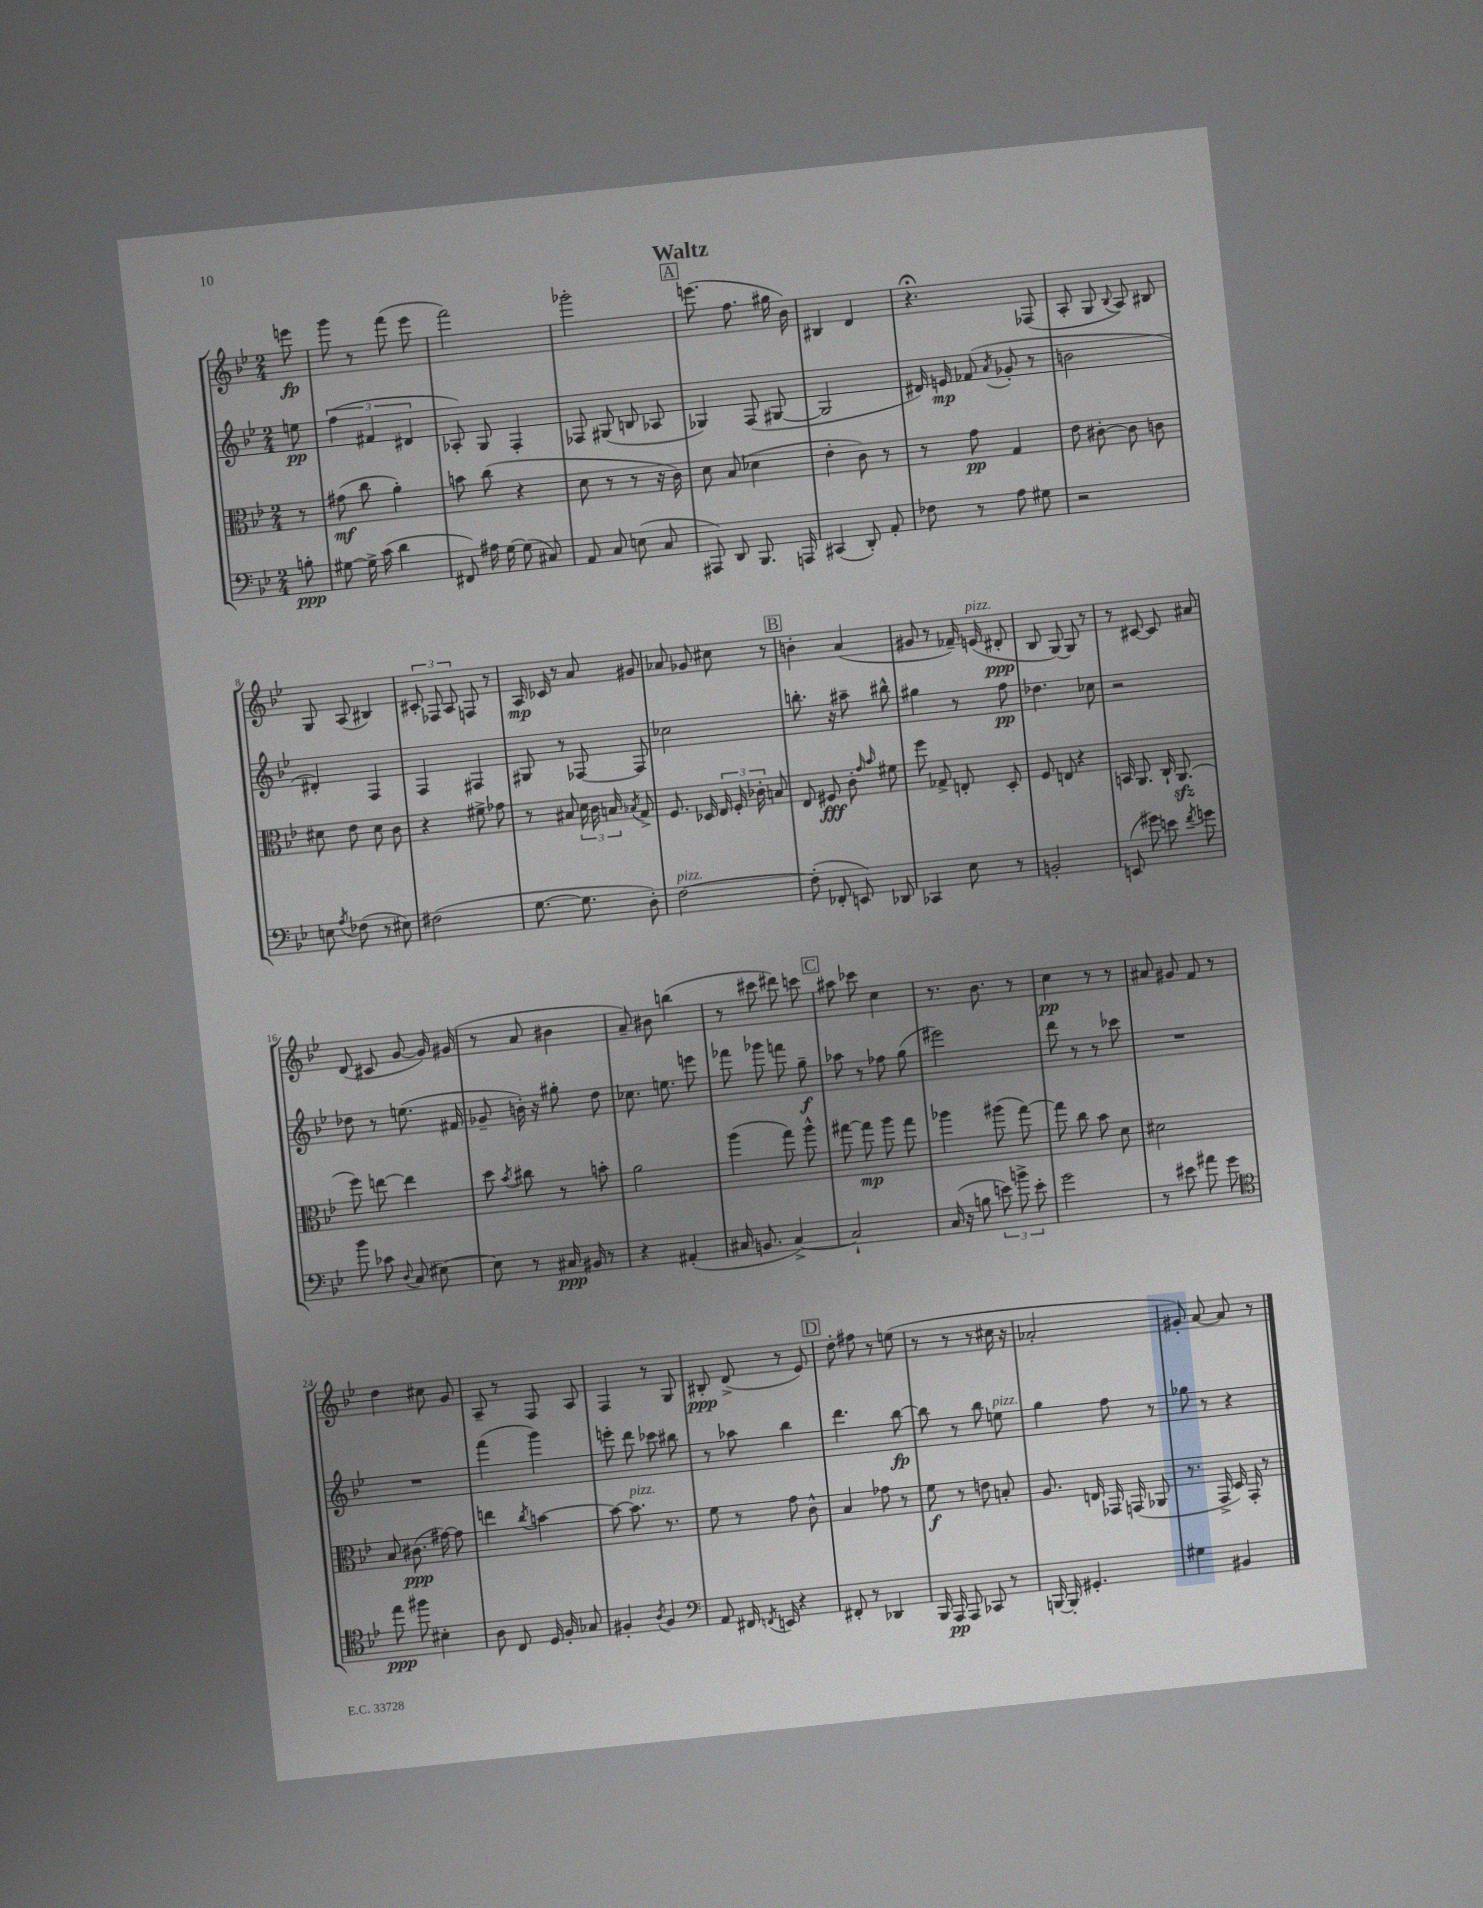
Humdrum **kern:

**kern	**kern	**kern	**kern
*staff4	*staff3	*staff2	*staff1
*clefF4	*clefC3	*clefG2	*clefG2
*k[b-e-]	*k[b-e-]	*k[b-e-]	*k[b-e-]
*M2/4	*M2/4	*M2/4	*M2/4
8B'	8r	8ee	8eee
=	=	=	=
[8G#	(8g#	(6ff	8ggg
16G#^]	8cc	.	8r
.	.	6f#	.
(16c	.	.	.
4d	4a')	.	(8fff
.	.	6d#	.
.	.	.	8eee-
=	=	=	=
8FF#)	8b	8A-')	2fff)
16A#	(8cc	8G	.
[16G	.	.	.
(8G]	4r	4F'	.
8C#)	.	.	.
=	=	=	=
8AA	8d	8F-	2ggg-'
8C	8r	(8G#	.
(8E	8r	8B	.
8C	16r	8A-	.
.	16c)	.	.
=	=	=	=
8AAA#)	8d	4G-)	(8.eee
8DD	(8B-	.	.
.	.	.	8.ff
8.BBB-	4d-	(8F	.
.	.	[8G#	16gg#
16AAA	.	.	16b-)
=	=	=	=
(4CC#	4e-'	2G#]	4B#
8DD')	8c)	.	4d
8AA'	8r	.	.
=	=	=	=
8F-	8r	16d#)	4.r;
.	.	16e	.
8r	8g	(8f-	.
.	.	8qa	.
8A	4G	8g-'	.
8G#	.	8r	(8F-
=	=	=	=
2r	8e-	2b	8A'
.	[8c#'	.	8G
.	.	.	8qqB-
.	8c#]	.	8A)
.	8c	.	8B#
=	=	=	=
8E	8d#	4d#')	8G
8qA	.	.	.
(8F-	8e-	.	(8A
8r	8d#	4F	4B#)
8E#)	8c	.	.
=	=	=	=
(2F#	4r	4F	12c#'
.	.	.	12F-
.	.	.	12A
.	8f#^	4F#	8F
.	8g-	.	8r
=	=	=	=
[8.G	8r	8G#	16A
.	.	.	16c-
.	8B#	8r	8r
8.G]	.	.	.
.	24d	[8F-	8a
.	24c	.	.
.	24B	.	.
.	8qB-	.	.
8D')	8G^	8F-]	8g#
=	=	=	=
[2F	8.F	2cc-	8a-
.	.	.	8g-
.	16D-	.	.
.	24E-	.	8cc#
.	24F'	.	.
.	24c-'	.	.
.	8B	.	8r
=	=	=	=
(8F']	8E-	8.bb'	4b'
8FF-'	8F#	.	.
.	.	16r	.
8EE)	8c'	8aa#~	(4a
.	16qqg	.	.
.	16qqb-	.	.
8DD-	8f#	8bb#^^	.
=	=	=	=
4CC-	8ff	4gg#	8g#
.	8G-^	.	8r
8E-	8E'	8r	16f-~)
.	.	.	(16e
8r	8D'	8ff	8d#'
=	=	=	=
2BB'	8F	4.dd-	8B-
.	8E	.	[8G)
.	4r	.	8G]
.	.	8cc-	8r
=	=	=	=
(8EE	16BB	2r	8r
.	8.AA	.	.
8g#)	.	.	[8c#
8e	16C`	.	8c#]
.	(8.AA	.	.
8qf	.	.	.
8g	.	.	8a#
=	=	=	=
8b-	8ff)	8dd-	(8d
8c-	[8ee	8r	8c#
8qqD	.	.	.
(8C	4ee]	(8.ee	[8g
[8E#)	.	.	16g])
.	.	16f#	(16g#
=	=	=	=
8E#]	8dd	8g-~	8r
.	8qb-	.	.
8r	8cc#	16b')	8a
.	.	16r	.
16C#	8r	8gg#'	4b#
16BB#	.	.	.
8r	8b'	8dd	.
=	=	=	=
4r	2a	8.cc-	8a~)
.	.	.	8b#
.	.	8.ee	.
(4AA#'	.	.	(4bb
.	.	8eee	.
=	=	=	=
16C#	(4aa	8fff-	8r
8.BB	.	.	.
.	.	8ggg-	8ccc#
[4C#^)	8gg)	8fff	8ddd#)
.	8aa^^	8gg~	8ccc
=	=	=	=
2C#`]	[8gg#	8aa-	8aa#
.	8gg#]	8r	8ccc-
.	8aa	8ff-	4cc
.	8gg#	(8gg	.
=	=	=	=
(16C	4aa-	2eee#)	8.r
16r	.	.	.
8B	.	.	.
.	.	.	8.b-
12e)	(8aa#	.	.
12b^	.	.	.
.	[8gg)	.	8r
12e'	.	.	.
=	=	=	=
2g	8gg]	8ddd	4cc
.	8cc	8r	.
.	8b-	8r	8r
.	8d	8ccc-	8r
=	=	=	=
8r	2d#	2r	8a#
8e#	.	.	8g#
8a#	.	.	8f
8g	.	.	8r
=	=	=	=
*clefC4	*	*	*
8ee-	8B-	2r	4dd
8ff#	(8.c#	.	.
4B#'	.	.	8cc#
.	[16g#)	.	.
.	8g#]	.	8g
=	=	=	=
8A	4ee	(4fff	8A~
8C	.	.	8r
.	8qcc	.	.
16D	[4b	4ggg)	8F
16F'	.	.	.
8G-	.	.	8A
=	=	=	=
4F#'	8b_	8eee'	4F
.	8.b]	8ddd	.
8qA	.	.	.
4F#	.	8ccc-	8r
.	8.r	.	.
.	.	8bb#	8G
=	=	=	=
*clefF4	*	*	*
8AA	8f	8r	8B#'
16FF#	8r	8aa-	(8d^
8qFF	.	.	.
16EE	.	.	.
4r	8g	4bb-	8r
.	8c^^	.	8e-)
=	=	=	=
8FF#'	4B-	4.ddd	8dd'
8r	.	.	8ff#
4DD-	8g-	.	8r
.	8r	[8bb-	(8ee
=	=	=	=
16BBB-	8f	8bb-]	8r
16AAA	.	.	.
8AAA	8r	8r	8r
8CC-	8e	8bb-	8r
8r	8B'	8ee	16cc#
.	.	.	16r
=	=	=	=
[16BBB	8.A	4gg	2a-'
16BBB']	.	.	.
4.GG#'	.	.	.
.	16E	.	.
.	16GG-	8ff	.
.	(16GG	.	.
.	8AA-	8r	.
=	=	=	=
4G#	8.r	8gg-	8g#')
.	.	8r	[8a
.	16GG^	.	.
4BB#	16D)	4r	8a]
.	16GG'	.	.
.	8r	.	8r
==	==	==	==
*-	*-	*-	*-
